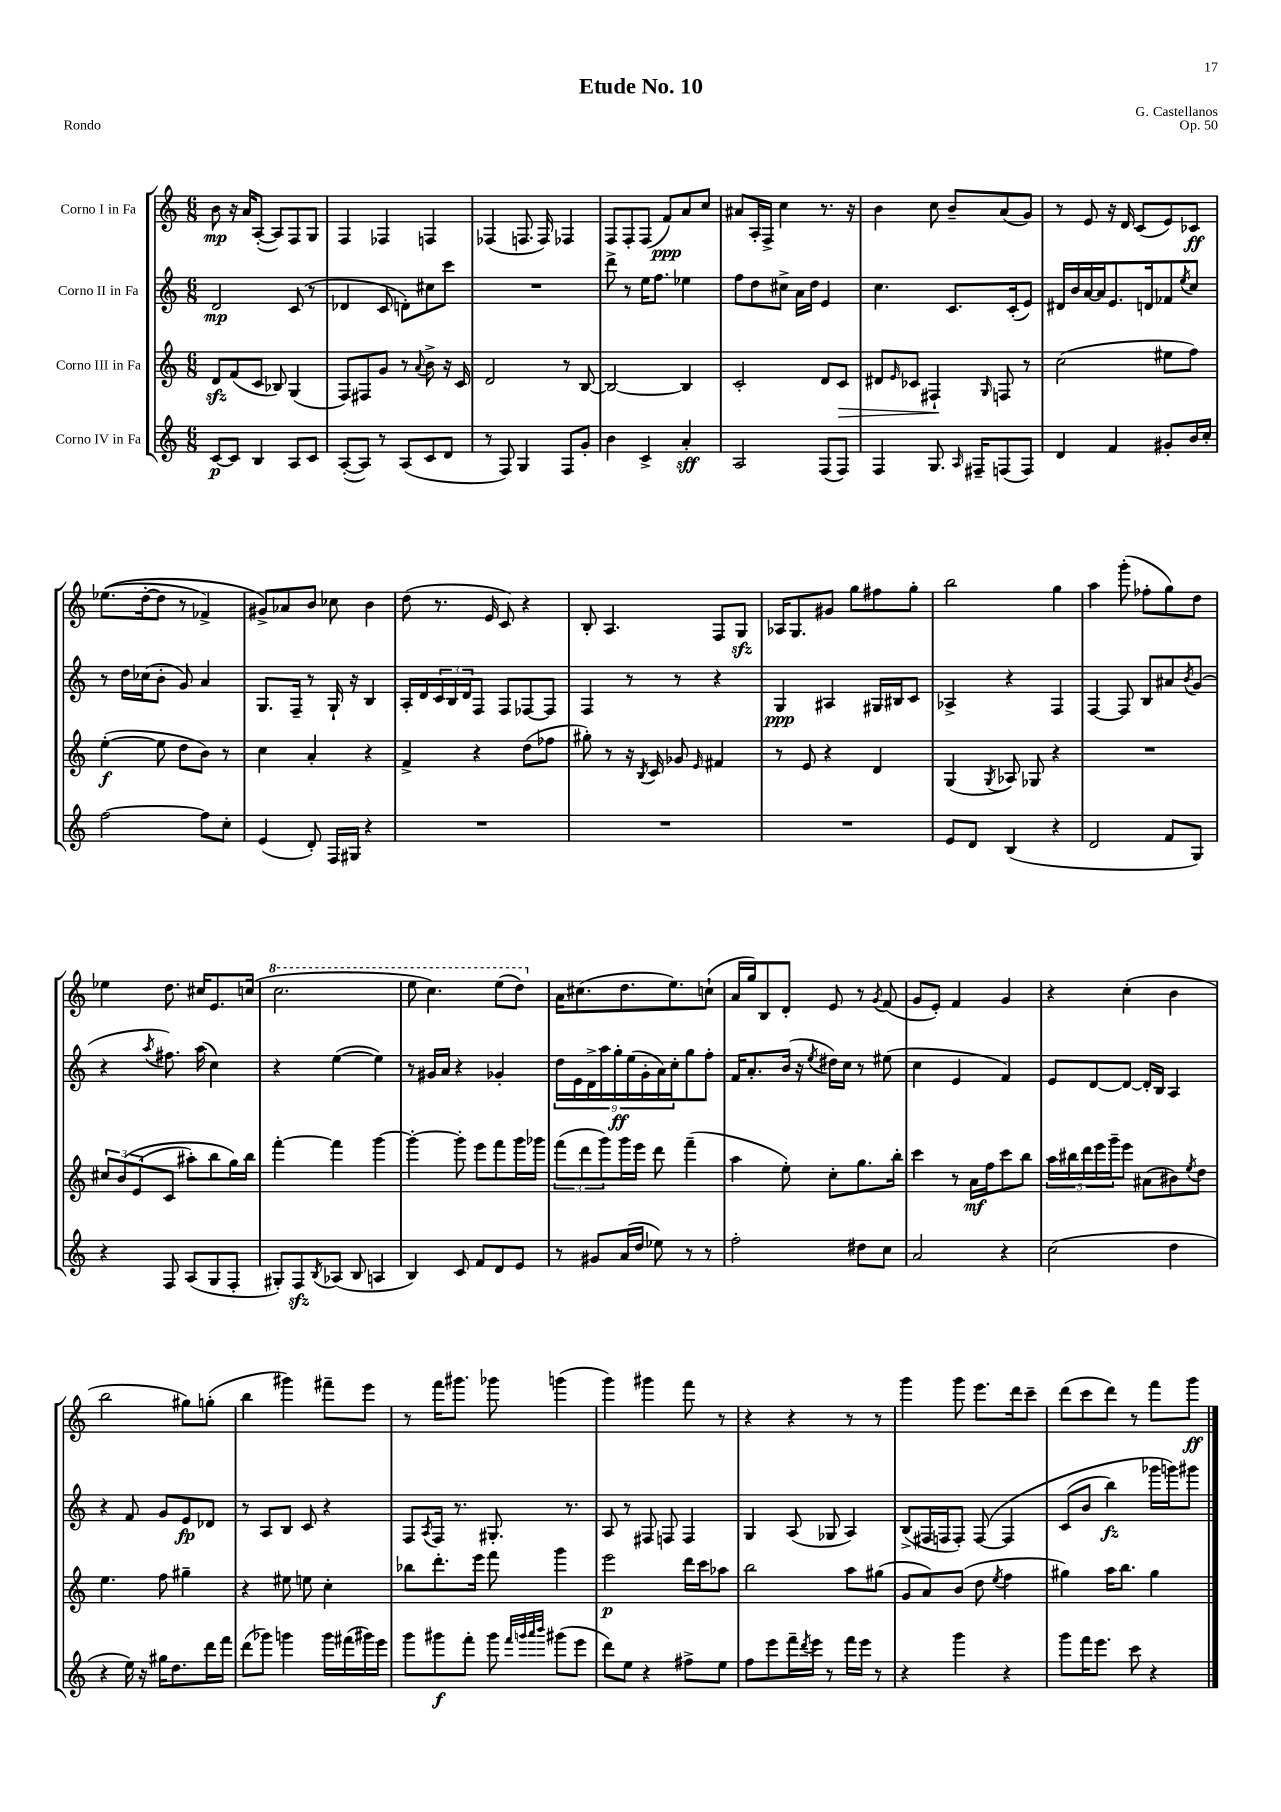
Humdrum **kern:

**kern	**dynam	**kern	**dynam	**kern	**dynam	**kern	**dynam
*part4	*part4	*part3	*part3	*part2	*part2	*part1	*part1
*staff4	*staff4	*staff3	*staff3	*staff2	*staff2	*staff1	*staff1
*I"Corno IV in Fa	*	*I"Corno III in Fa	*	*I"Corno II in Fa	*	*I"Corno I in Fa	*
*clefG2	*	*clefG2	*	*clefG2	*	*clefG2	*
*k[]	*	*k[]	*	*k[]	*	*k[]	*
*M6/8	*	*M6/8	*	*M6/8	*	*M6/8	*
=1	=1	=1	=1	=1	=1	=1	=1
[8c/L	p	8dzz/L	.	2d/	mp	8b\	mp
8c/J]	.	(8f/	.	.	.	16r	.
.	.	.	.	.	.	16a/KL	.
4B/	.	8c/J	.	.	.	([8A'/J	.
.	.	8B-X/)	.	.	.	8A/L])	.
8A/L	.	(4G/	.	(8c/	.	8F/	.
8c/J	.	.	.	8r	.	8G/J	.
=2	=2	=2	=2	=2	=2	=2	=2
([8A'/L	.	8F/L)	.	4d-X/	.	4F/	.
8A/J])	.	8F#X/	.	.	.	.	.
8r	.	8g/J	.	8c/	.	4F-X/	.
(8A/L	.	8r	.	8dn'\L)	.	.	.
.	.	8qqa/	.	.	.	.	.
8c/	.	8b^\	.	8cc#X\	.	4Fn/	.
8d/J	.	16r	.	8ccc\J	.	.	.
.	.	16c/	.	.	.	.	.
=3	=3	=3	=3	=3	=3	=3	=3
8r	.	2d/	.	2.r	.	(4F-X/	.
8F/)	.	.	.	.	.	.	.
4G/	.	.	.	.	.	8.Fn/	.
.	.	.	.	.	.	16F/)	.
8F/L	.	8r	.	.	.	4F-X/	.
8g'/J	.	[8B/	.	.	.	.	.
=4	=4	=4	=4	=4	=4	=4	=4
4b\	.	2B/_	.	8ddd^\	.	8F/L	.
.	.	.	.	8r	.	8F'/	.
4c^/	.	.	.	16ee\KL	.	(8F/J	.
.	.	.	.	8.ff\J	.	.	.
.	.	.	.	.	.	8f/L)	ppp
4a'/	sff	4B/]	.	4ee-X\	.	8a/	.
.	.	.	.	.	.	8cc/J	.
=5	=5	=5	=5	=5	=5	=5	=5
2A/	.	2c'/	.	8ff\L	.	8a#X/L	.
.	.	.	.	8dd\	.	16A'/L	.
.	.	.	.	.	.	16F^/JJ	.
.	.	.	.	8cc#X^\J	.	4cc\	.
.	.	.	.	16a\LL	.	.	.
.	.	.	.	16dd\JJ	.	.	.
(8F/L	.	8d/L	.	4e/	.	8.r	.
!	!	!	!LO:HP:b	!	!	!	!
8F/J)	.	8c/J	>	.	.	.	.
.	.	.	.	.	.	16r	.
=6	=6	=6	=6	=6	=6	=6	=6
4F/	.	8d#X/L	.	4.cc\	.	4b\	.
.	.	16qqe/	.	.	.	.	.
.	.	8c-X/J	.	.	.	.	.
8.G/	.	4F#X`/	.	.	.	8cc\	.
.	.	.	.	8.c/L	.	8b~/L	.
16qqA/	.	.	.	.	.	.	.
16F#X~/KL	.	.	.	.	.	.	.
.	.	16qqG/	.	.	.	.	.
(8Fn/	.	8Fn/	]	.	.	(8a/	.
.	.	.	.	(16c'/k	.	.	.
8F/J)	.	8r	.	8e/J)	.	8g/J)	.
=7	=7	=7	=7	=7	=7	=7	=7
4d/	.	(2cc\	.	16d#X/LL	.	8r	.
.	.	.	.	16b/	.	.	.
.	.	.	.	[16a/	.	8e/	.
.	.	.	.	16a/J]	.	.	.
4f/	.	.	.	8.e/	.	16r	.
.	.	.	.	.	.	16d/	.
.	.	.	.	.	.	(8c/L	.
.	.	.	.	16dn/k	.	.	.
8g#X'/L	.	8ee#X\L	.	8f-X/	.	8e/)	.
.	.	.	.	8qee/	.	.	.
16b/L	.	8ff\J)	.	8cc/J	.	8c-X/J	ff
16cc'/JJ	.	.	.	.	.	.	.
!!LO:LB:g=z
=8	=8	=8	=8	=8	=8	=8	=8
[2ff\	.	([4ee'\	f	8r	.	((8.ee-X\L	.
.	.	.	.	16dd\LL	.	.	.
.	.	.	.	(16cc-X\J	.	[16dd'\k	.
.	.	8ee\]	.	8b'\J	.	8dd\J]	.
.	.	8dd\L	.	8g/)	.	8r	.
8ff\L]	.	8b\J)	.	4a/	.	4f-X^/)	.
8cc'\J	.	8r	.	.	.	.	.
=9	=9	=9	=9	=9	=9	=9	=9
(4e/	.	4cc\	.	8.G/L	.	8g#X^/L)	.
.	.	.	.	.	.	8a-X/	.
.	.	.	.	16F~/Jk	.	.	.
8d'/)	.	4a'/	.	8r	.	8b/J	.
16F/LL	.	.	.	16G`/	.	8cc-X\	.
16G#X/JJ	.	.	.	16r	.	.	.
4r	.	4r	.	4B/	.	4b\	.
=10	=10	=10	=10	=10	=10	=10	=10
2.r	.	4f^/	.	16A'/LL	.	(8dd\	.
.	.	.	.	16d/	.	.	.
.	.	.	.	24c/	.	8.r	.
.	.	.	.	24B/	.	.	.
.	.	.	.	24d/J	.	.	.
.	.	4r	.	8F/J	.	.	.
.	.	.	.	.	.	16e/	.
.	.	.	.	8F/L	.	8c/)	.
.	.	(8dd\L	.	[8F-X/	.	4r	.
.	.	8ff-X\J	.	8F-/J]	.	.	.
=11	=11	=11	=11	=11	=11	=11	=11
2.r	.	8gg#X'\)	.	4F/	.	8B'/	.
.	.	8r	.	.	.	4.A/	.
.	.	16r	.	8r	.	.	.
.	.	8qB/	.	.	.	.	.
.	.	16c/	.	.	.	.	.
.	.	8g-X/	.	8r	.	.	.
.	.	16qqe/	.	.	.	.	.
.	.	4f#X/	.	4r	.	8F/L	.
.	.	.	.	.	.	8Gzz/J	.
=12	=12	=12	=12	=12	=12	=12	=12
2.r	.	8r	.	4G/	ppp	16A-X/KL	.
.	.	.	.	.	.	8.G/	.
.	.	8e/	.	.	.	.	.
.	.	4r	.	4A#X/	.	8g#X/J	.
.	.	.	.	.	.	8gg\L	.
.	.	4d/	.	16G#X/LL	.	8ff#X\	.
.	.	.	.	16B#X/J	.	.	.
.	.	.	.	8c/J	.	8gg'\J	.
=13	=13	=13	=13	=13	=13	=13	=13
8e/L	.	(4G/	.	4A-X^/	.	2bb\	.
8d/J	.	.	.	.	.	.	.
.	.	8qG/	.	.	.	.	.
(4B/	.	8A-X/)	.	4r	.	.	.
.	.	8G-X/	.	.	.	.	.
4r	.	4r	.	4F/	.	4gg\	.
=14	=14	=14	=14	=14	=14	=14	=14
2d/	.	2.r	.	[4F/	.	4aa\	.
.	.	.	.	8F/]	.	(8ggg'\	.
.	.	.	.	8B/L	.	8ff-X'\L	.
8f/L	.	.	.	8a#X/	.	8gg\)	.
.	.	.	.	8qb/	.	.	.
8G/J)	.	.	.	(8g/J	.	8dd\J	.
!!LO:LB:g=z
=15	=15	=15	=15	=15	=15	=15	=15
4r	.	12cc#X/L	.	4r	.	4ee-X\	.
.	.	(12b/	.	.	.	.	.
.	.	(12e/	.	.	.	.	.
.	.	.	.	8qaa/	.	.	.
8F/	.	8c/J	.	8.ff#X\)	.	8.dd\	.
(8A/L	.	8aa#X'\L)	.	.	.	.	.
.	.	.	.	(16aa\	.	16cc#X/KL	.
8G/	.	8bb\	.	4cc\)	.	8.e/	.
8F'/J	.	16gg\L)	.	.	.	.	.
.	.	16bb\JJ	.	.	.	(16ccn/Jk	.
=16	=16	=16	=16	=16	=16	=16	=16
*	*	*	*	*	*	*8va	*
8G#X'/L)	.	[4fff'\	.	4r	.	2.ccc\	.
8Fzz/	.	.	.	.	.	.	.
8qB/	.	.	.	.	.	.	.
(8A-X/J	.	4fff\]	.	([4ee\	.	.	.
8B/	.	.	.	.	.	.	.
4An/	.	[4ggg\	.	4ee\])	.	.	.
=17	=17	=17	=17	=17	=17	=17	=17
4B/)	.	4ggg'\_	.	8r	.	8eee\	.
.	.	.	.	16g#X/LL	.	4.ccc\)	.
.	.	.	.	16a/JJ	.	.	.
8c/	.	8ggg'\]	.	4r	.	.	.
8f/L	.	8eee\L	.	.	.	.	.
8d/	.	8fff\	.	4g-X'/	.	(8eee\L	.
8e/J	.	16ggg\L	.	.	.	8ddd\J)	.
.	.	16ggg-X\JJ	.	.	.	.	.
=18	=18	=18	=18	=18	=18	=18	=18
*	*	*	*	*	*	*X8va	*
8r	.	(12fff\L	.	18dd\LL	.	16a\KL	.
.	.	.	.	18e\	.	.	.
.	.	.	.	.	.	(8.cc#X\	.
.	.	12ddd\	.	.	.	.	.
.	.	.	.	18d^\	.	.	.
8g#X/L	.	.	.	.	.	.	.
.	.	12ggg\)	.	18aa\	.	.	.
.	.	.	.	18gg'\	ff	.	.
(16a/L	.	16ggg\L	.	.	.	8.dd\	.
.	.	.	.	(18ee\	.	.	.
16dd/JJ	.	16eee\JJ	.	.	.	.	.
.	.	.	.	18g'\	.	.	.
8ee-X\)	.	8ddd\	.	.	.	.	.
.	.	.	.	18a\)	.	.	.
.	.	.	.	.	.	8.ee\)	.
.	.	.	.	18cc'\J	.	.	.
8r	.	(4fff~\	.	8gg\	.	.	.
8r	.	.	.	8ff'\J	.	(8ccn`\J	.
=19	=19	=19	=19	=19	=19	=19	=19
2ff'\	.	4aa\	.	16f/KL	.	16a/LL	.
.	.	.	.	8.a'/	.	16gg/J)	.
.	.	.	.	.	.	8B/	.
.	.	8ee'\)	.	(16b/Jk	.	8d'/J	.
.	.	.	.	16r	.	.	.
.	.	.	.	8qee/	.	.	.
.	.	8cc'\L	.	16dd#X\LL)	.	8e/	.
.	.	.	.	16cc\JJ	.	.	.
8dd#X\L	.	8.gg\	.	8r	.	8r	.
.	.	.	.	.	.	8qg/	.
8cc\J	.	.	.	(8ee#X\	.	(8f/	.
.	.	16bb'\Jk	.	.	.	.	.
=20	=20	=20	=20	=20	=20	=20	=20
2a/	.	4ccc\	.	4cc\	.	8g/L	.
.	.	.	.	.	.	8e'/J)	.
.	.	8r	.	4e/	.	4f/	.
.	.	16a\LL	mf	.	.	.	.
.	.	16ff\J	.	.	.	.	.
4r	.	8ccc\	.	4f/)	.	4g/	.
.	.	8bb\J	.	.	.	.	.
=21	=21	=21	=21	=21	=21	=21	=21
(2cc\	.	20aa\LL	.	8e/L	.	4r	.
.	.	20bb#X\	.	.	.	.	.
.	.	20ddd\	.	.	.	.	.
.	.	.	.	[8d/	.	.	.
.	.	20eee\	.	.	.	.	.
.	.	20ggg~\J	.	.	.	.	.
.	.	8eee\J	.	8d/J_	.	(4cc'\	.
.	.	(8a#X\L	.	16d'/LL]	.	.	.
.	.	.	.	16B/JJ	.	.	.
4dd\	.	8b#X\)	.	4A/	.	4b\	.
.	.	8qee/	.	.	.	.	.
.	.	8dd\J	.	.	.	.	.
!!LO:LB:g=z
=22	=22	=22	=22	=22	=22	=22	=22
4r	.	4.ee\	.	4r	.	2bb\	.
16ee\)	.	.	.	8f/	.	.	.
16r	.	.	.	.	.	.	.
16gg#X\KL	.	8ff\	.	8g/L	.	.	.
8.dd\	.	.	.	.	.	.	.
.	.	4gg#X~\	.	8e/	fp	8gg#X\L)	.
16ddd\L	.	.	.	8d-X/J	.	(8ggn'\J	.
16fff\JJ	.	.	.	.	.	.	.
=23	=23	=23	=23	=23	=23	=23	=23
(8ddd\L	.	4r	.	8r	.	4bb\	.
8ggg-X\J)	.	.	.	8A/L	.	.	.
4gggn\	.	8ee#X\	.	8B/J	.	4ggg#X\)	.
.	.	8een\	.	8c/	.	.	.
16ggg\LL	.	4cc'\	.	4r	.	8fff#X~\L	.
(16fff#X\	.	.	.	.	.	.	.
16ggg#X\)	.	.	.	.	.	8eee\J	.
16eee\JJ	.	.	.	.	.	.	.
=24	=24	=24	=24	=24	=24	=24	=24
8ggg\L	.	8bb-X\L	.	8F/L	.	8r	.
.	.	.	.	8qA/	.	.	.
8ggg#X\	f	8.ddd'\	.	16F/Jk	.	16fff\KL	.
.	.	.	.	8.r	.	8.ggg#X\J	.
8fff'\J	.	.	.	.	.	.	.
.	.	16eee\Jk	.	.	.	.	.
8ggg#\	.	8fff\	.	8.G#X'/	.	8ggg-X\	.
32qqfff/LLL	.	.	.	.	.	.	.
32qqgggn/	.	.	.	.	.	.	.
32qqaaa/	.	.	.	.	.	.	.
32qqbbb/JJJ	.	.	.	.	.	.	.
(8ggg#X\L	.	4ggg\	.	.	.	(4gggn\	.
.	.	.	.	8.r	.	.	.
8eee\J	.	.	.	.	.	.	.
=25	=25	=25	=25	=25	=25	=25	=25
8ddd\L)	.	2eee\	p	8A/	.	4ggg\)	.
8ee\J	.	.	.	8r	.	.	.
4r	.	.	.	8F#X/	.	4ggg#X\	.
.	.	.	.	8Fn/	.	.	.
8ff#X^\L	.	16ddd\LL	.	4F/	.	8fff\	.
.	.	16ccc\J	.	.	.	.	.
8ee\J	.	8aa-X\J	.	.	.	8r	.
=26	=26	=26	=26	=26	=26	=26	=26
8ff\L	.	2bb\	.	4G/	.	4r	.
8eee\	.	.	.	.	.	.	.
16fff~\L	.	.	.	(8A/	.	4r	.
8qddd/	.	.	.	.	.	.	.
16eee\JJ	.	.	.	.	.	.	.
8r	.	.	.	8G-X/	.	.	.
16fff\LL	.	8aa\L	.	4A/)	.	8r	.
16eee\JJ	.	.	.	.	.	.	.
8r	.	(8gg#X\J	.	.	.	8r	.
=27	=27	=27	=27	=27	=27	=27	=27
4r	.	8g/L	.	(8B^/L	.	4ggg\	.
.	.	8a/)	.	16F#X/L	.	.	.
.	.	.	.	16Fn/J	.	.	.
4ggg\	.	(8b/J	.	8F'/J)	.	8ggg\	.
.	.	8dd\	.	([8F/	.	8.eee\L	.
.	.	8qee/	.	.	.	.	.
4r	.	4ff\	.	4F/]	.	.	.
.	.	.	.	.	.	16ddd\k	.
.	.	.	.	.	.	8ccc~\J	.
=28	=28	=28	=28	=28	=28	=28	=28
8ggg\L	.	4gg#X\)	.	(8c/L	.	(8ddd\L	.
16fff\K	.	.	.	8b/J	.	8ccc\	.
8.eee\J	.	.	.	.	.	.	.
.	.	16aa\KL	.	4bb\)	fz	8ddd\J)	.
.	.	8.bb\J	.	.	.	.	.
8ccc\	.	.	.	.	.	8r	.
4r	.	4gg#\	.	16ggg-X\LL	.	8fff\L	.
.	.	.	.	16gggn\J)	.	.	.
.	.	.	.	8ggg#X\J	.	8ggg\J	ff
==	==	==	==	==	==	==	==
*-	*-	*-	*-	*-	*-	*-	*-
